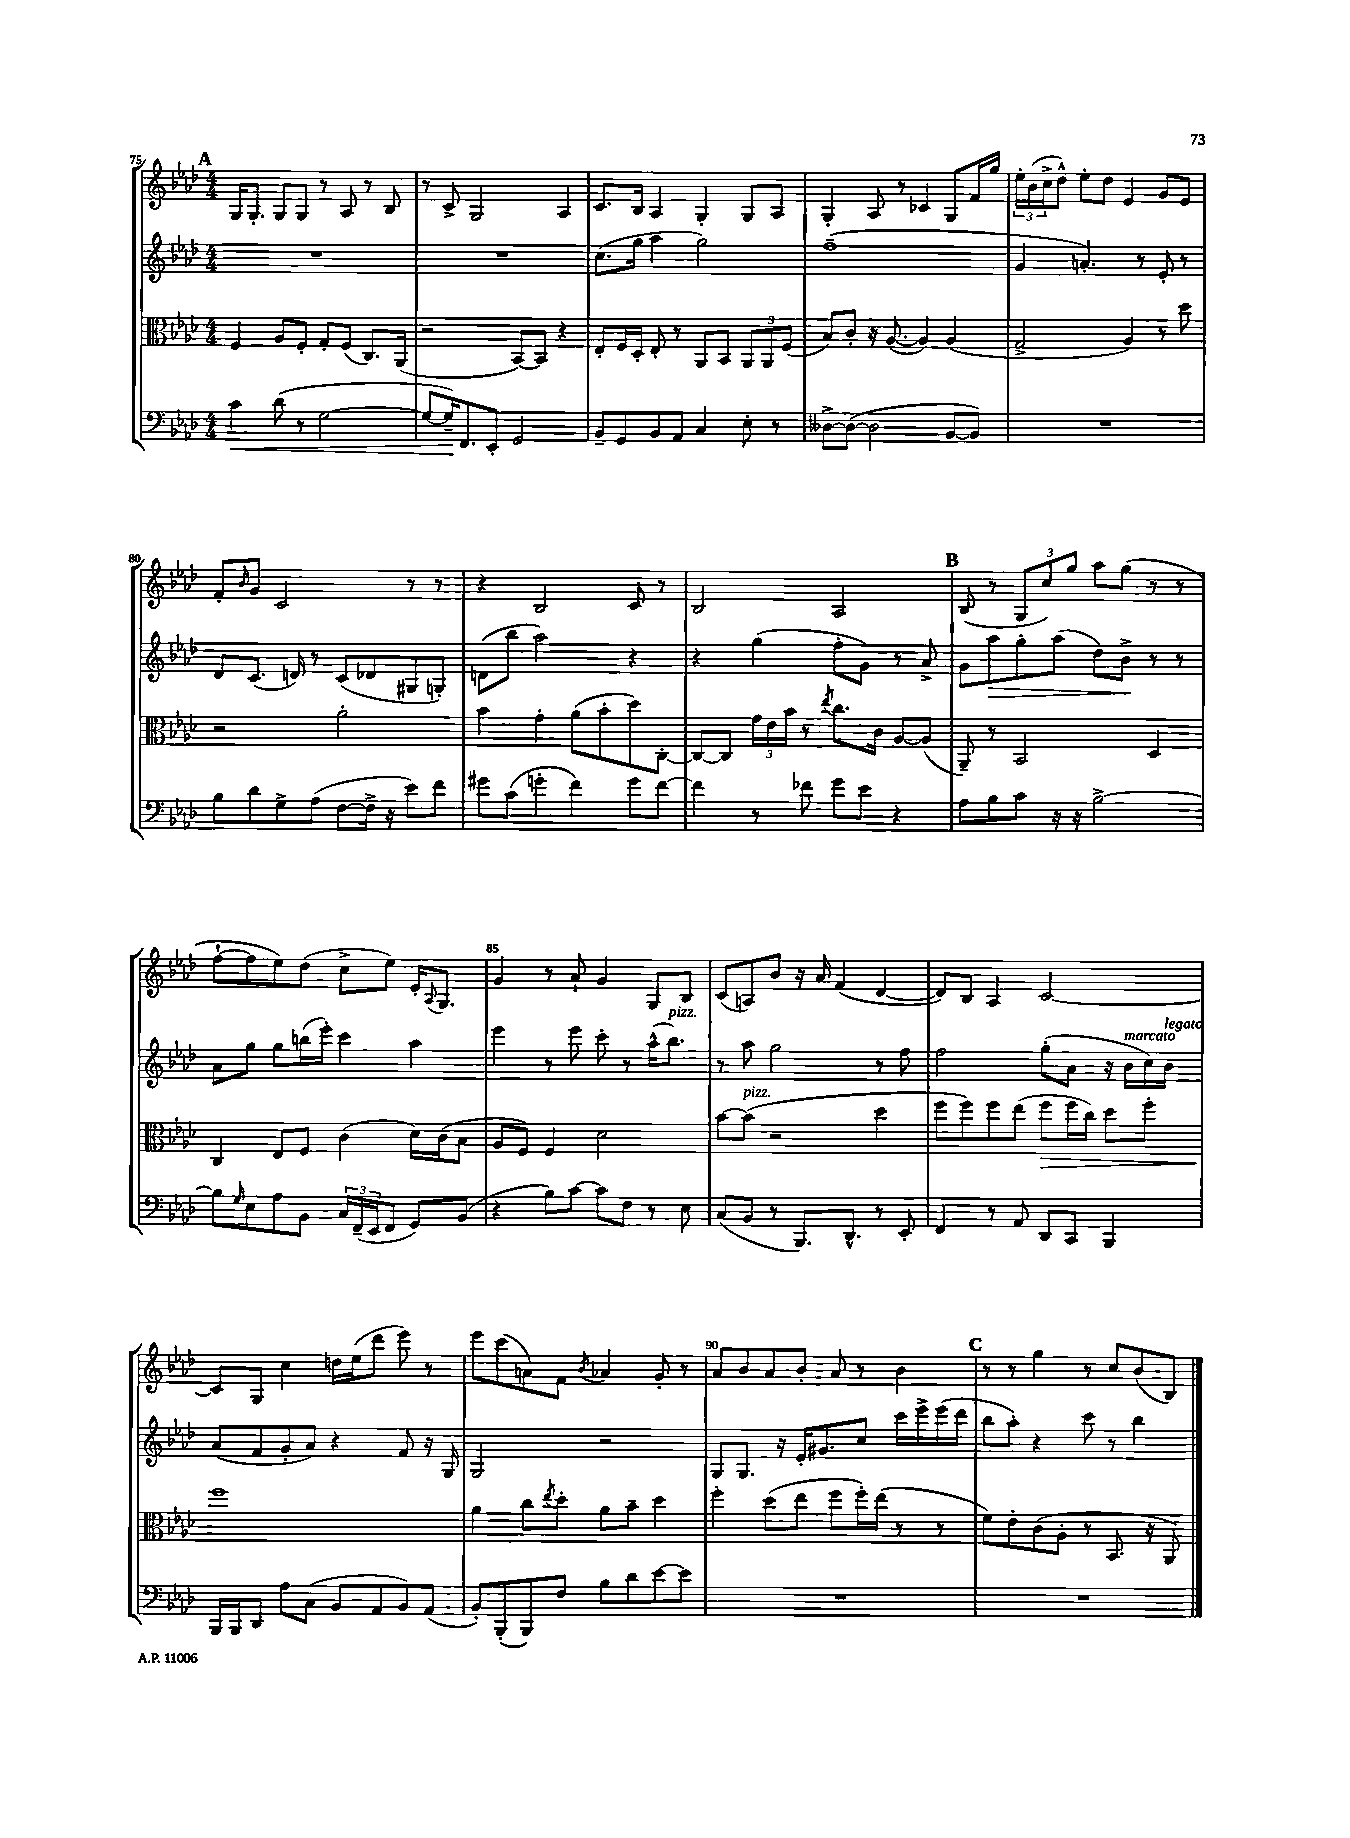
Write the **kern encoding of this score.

**kern	**kern	**kern	**kern
*staff4	*staff3	*staff2	*staff1
*clefF4	*clefC3	*clefG2	*clefG2
*k[b-e-a-d-]	*k[b-e-a-d-]	*k[b-e-a-d-]	*k[b-e-a-d-]
*M4/4	*M4/4	*M4/4	*M4/4
4c	4F	1r	16G
.	.	.	8.G'
(8d-	8A-	.	8G
8r	8F'	.	8G
[2G	8G'	.	8r
.	(8F	.	8A-
.	8.C)	.	8r
.	.	.	8B-
.	(16AA-	.	.
=	=	=	=
8G_	2r	1r	8r
16G~])	.	.	8c^
8.FF	.	.	.
.	.	.	2G
8EE-'	.	.	.
2GG	[8BB-)	.	.
.	8BB-]	.	.
.	4r	.	4A-
=	=	=	=
8BB-~	8E-'	(8.cc	8.c
8GG	16F	.	.
.	16D-'	16gg	16B-
8BB-	8E-'	4aa-	4A-
8AA-	8r	.	.
4C	8AA-	2gg)	4G'
.	8BB-	.	.
8E-'	12AA-	.	8G
.	12AA-	.	.
8r	.	.	8A-
.	(12F	.	.
=	=	=	=
[8D--^	8B-)	(1ff~	4G'
(8D--_	8c'	.	.
2D--]	16r	.	8A-
.	([8.A-	.	.
.	.	.	8r
.	4A-])	.	4c-
[8BB-	(4A-	.	8G
8BB-])	.	.	16f
.	.	.	16gg
=	=	=	=
1r	2G^	4g	24ee-'
.	.	.	(24b-
.	.	.	24cc^
.	.	.	8dd-^^)
.	.	4.a')	8ee-'
.	.	.	8dd-
.	4A-)	.	4e-
.	.	8r	.
.	8r	8e-'	8g
.	8dd-	8r	8e-
=	=	=	=
8B-	2r	8d-	8f'
.	.	.	16qqb-
8d-	.	(8.c	8g
8G^	.	.	2c
.	.	16d)	.
(8A-	.	8r	.
[8F	2a-'	(8c	.
16F^]	.	8d-	.
16r	.	.	.
8e-)	.	8G#	8r
8f	.	8G')	8r
=	=	=	=
8g#	4b-	(8d	4r
(8c	.	8bb-	.
4g'	4g'	2aa-)	2B-
4f)	(8a-	.	.
.	8b-'	.	.
8g	8dd-)	4r	8c
[8f	[8C'	.	8r
=	=	=	=
4f]	8C_	4r	2B-
.	8C]	.	.
8r	24g	(4gg	.
.	24e-	.	.
.	24b-	.	.
8f-	8r	.	.
.	8qee-	.	.
8g	8.cc	8ff'	2A-
8e-	.	8g)	.
.	16c	.	.
4r	[8A-	8r	.
.	(8A-]	8a-^	.
=	=	=	=
8A-	8AA-~)	8g	(8B-
8B-	8r	8aa-	8r
8c	2BB-	8gg'	12G
.	.	.	12cc)
16r	.	(8aa-	.
.	.	.	12gg
16r	.	.	.
[2B-^	.	8dd-)	8aa-
.	.	8b-^	(8gg
.	4D-	8r	8r
.	.	8r	8r
=	=	=	=
8B-]	4C	8a-	[8ff`
16qqG	.	.	.
8E-	.	8gg	8ff]
8A-	8E-	8gg	8ee-)
8BB-	8F	(16bb	(8dd-
.	.	16eee-')	.
24C	(4c	4ccc	8cc^
(24FF~	.	.	.
24EE-	.	.	.
8FF	.	.	8ee-)
8GG)	16d-)	4aa-	16e-'
.	.	.	8qqA-
.	(16c	.	8.G
(8BB-	8B-	.	.
=	=	=	=
4r	8A-	4eee-	4g
.	8F)	.	.
8B-)	4F	8r	8r
[8c	.	8eee-	8a-`
8c]	2d-	8ccc'	4g
8F	.	8r	.
8r	.	(16aa-^^	8G
.	.	8.bb-)	.
8E-	.	.	8B-
=	=	=	=
(8C	[8b-	8r	(8c
8BB-	(8b-]	8aa-	8A)
8r	2r	2gg	8b-
8.BBB-)	.	.	16r
.	.	.	16a-
.	.	.	(4f
8.DD-^^	.	.	.
8r	4dd-	8r	[4d-
8EE-'	.	8ff	.
=	=	=	=
4FF	8ff	2ff	8d-])
.	8ff)	.	8B-
8r	8ff	.	4A-
8AA-	(8ee-	.	.
8DD-	8ff	(8gg'	[2c
8CC	16ff	8a-	.
.	16cc)	.	.
4BBB-	8dd-	16r	.
.	.	16b-	.
.	8ff'	16cc)	.
.	.	16b-	.
=	=	=	=
16BBB-	1ff	(8a-	8c]
16BBB-	.	.	.
8DD-	.	8f	8G
8A-	.	8g'	4cc
(8C	.	8a-)	.
8BB-	.	4r	16dd
.	.	.	(16ee-
8AA-	.	.	8ddd-
8BB-)	.	8f	8eee-)
(8AA-	.	16r	8r
.	.	16G	.
=	=	=	=
8BB-')	4a-	2G	8eee-
(8BBB-'	.	.	(8ccc
8BBB-)	8cc	.	8a)
.	8qee-	.	.
8F	8dd-'	.	8f
.	.	.	8qb-
8B-	8a-	2r	4a-
8d-	8b-~	.	.
[8e-	4dd-	.	8g'
8e-]	.	.	8r
=	=	=	=
1r	4ff'	8G	8a-
.	.	8.G	8b-
.	(8dd-	.	8a-
.	.	16r	.
.	8ee-	16e-'	8b-'
.	.	8.g#	.
.	8ff	.	8a-
.	16ff')	8cc	8r
.	(16ee-	.	.
.	8r	16ccc	4b-
.	.	16eee-^	.
.	8r	(16eee-	.
.	.	16ddd-	.
=	=	=	=
1r	8f)	8bb-	8r
.	8e-'	8aa-')	8r
.	(8c	4r	4gg
.	8A-'	.	.
.	8r	8ccc	8r
.	8.BB-	8r	8cc
.	.	4bb-	(8b-
.	16r	.	.
.	8AA-)	.	8B-)
==	==	==	==
*-	*-	*-	*-
